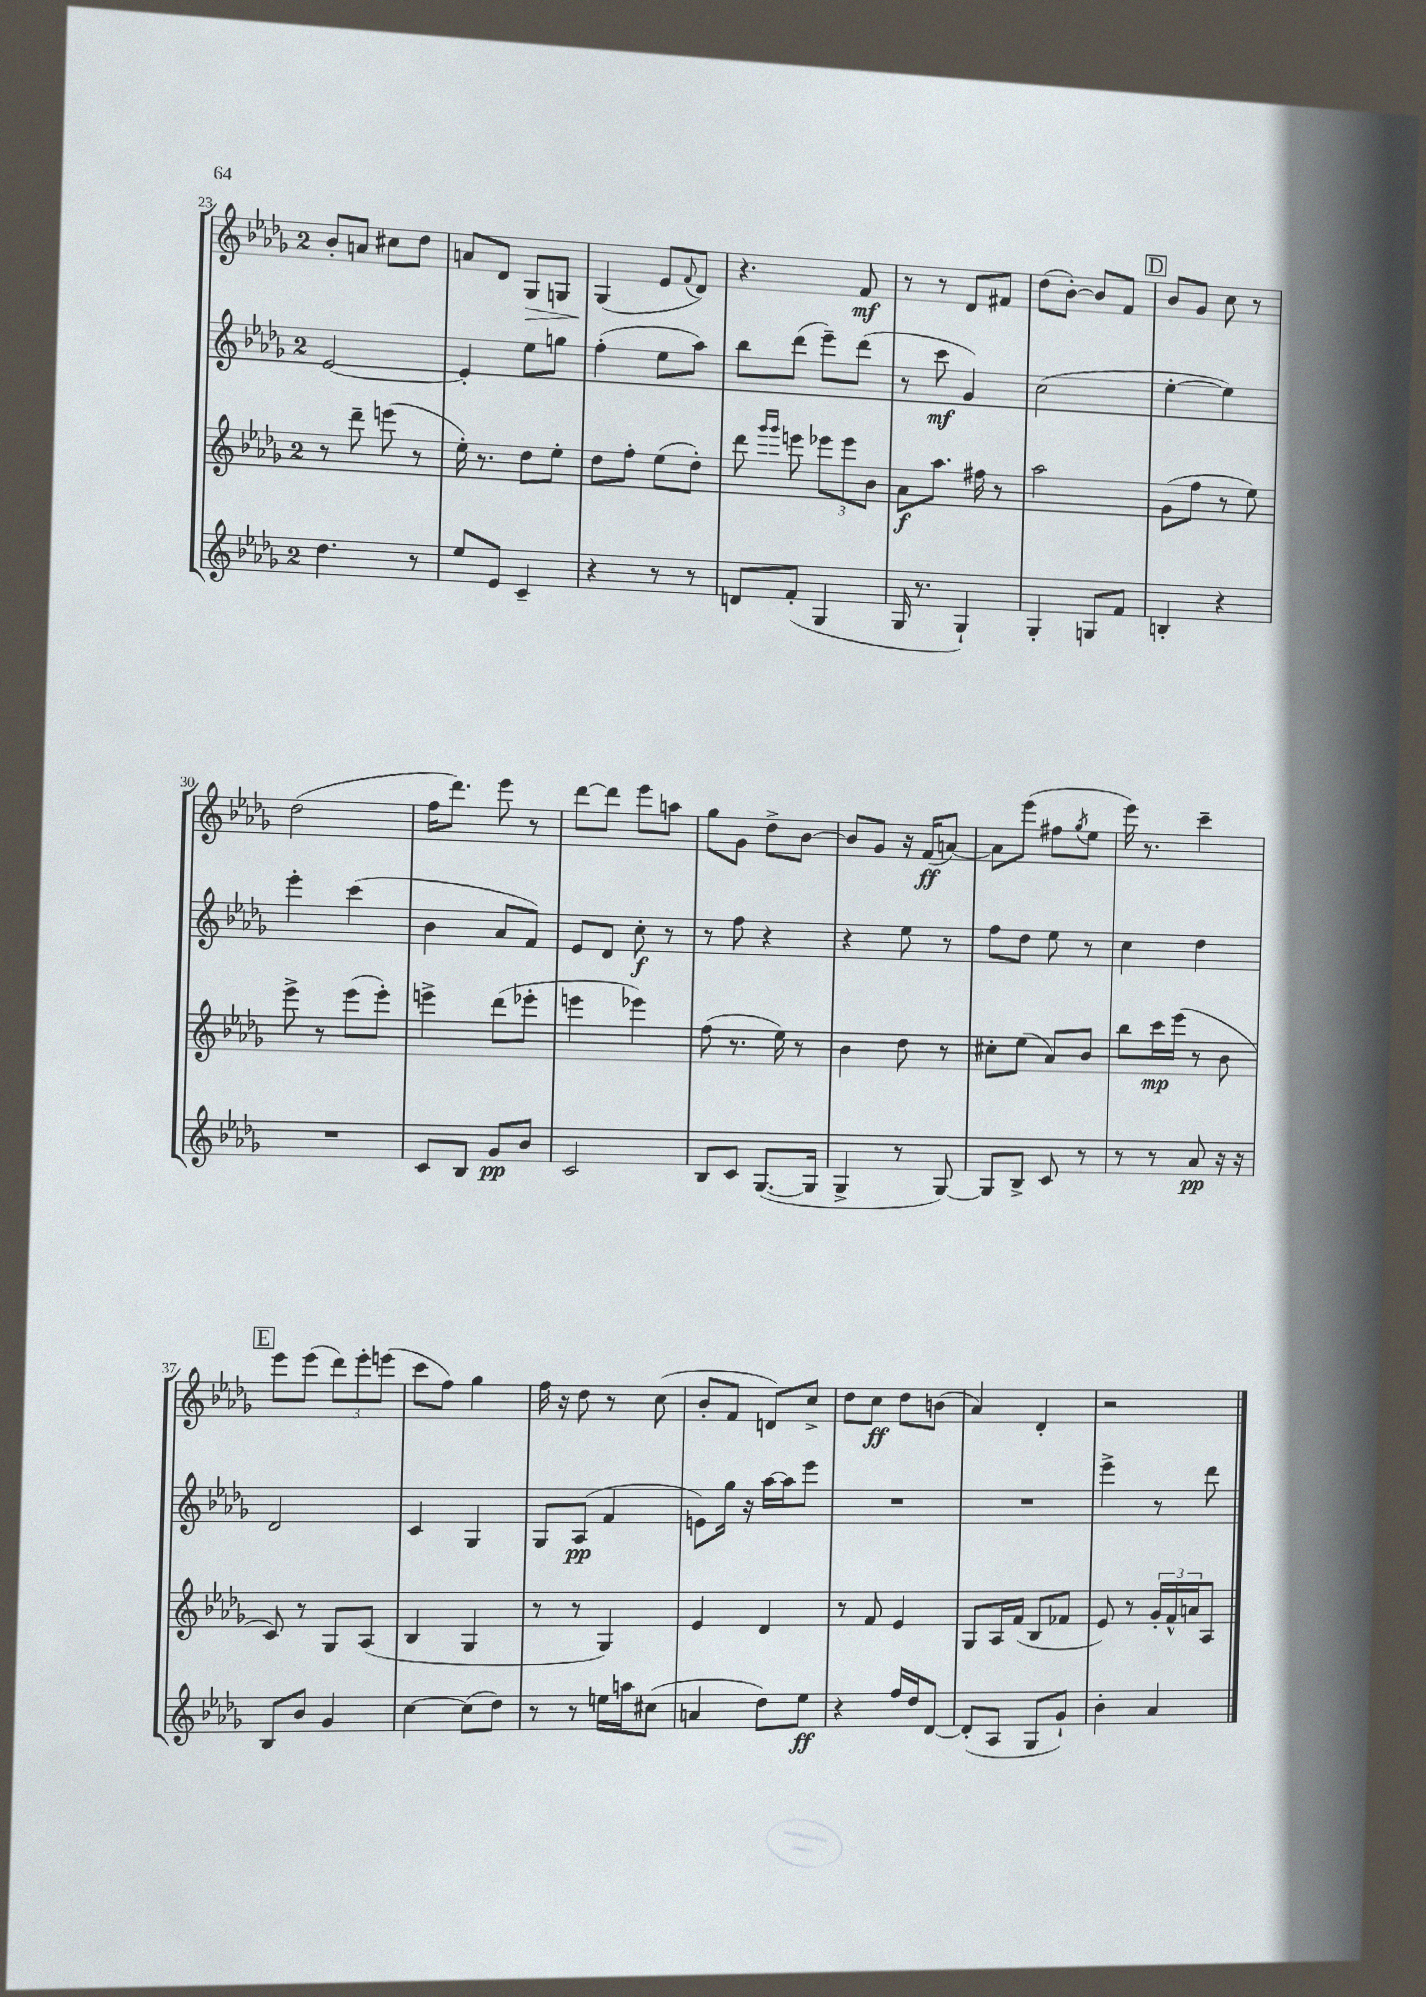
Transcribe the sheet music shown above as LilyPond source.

<<
\new StaffGroup <<
\new Staff = "s0" {
    \clef treble \key des \major \once \override Staff.TimeSignature.style = #'single-digit \time 2/4
    bes'8-. a'8 cis''8 des''8 |
    a'8 des'8 ges8\> g8 |
    ges4\!( ees'8 \appoggiatura { f'8 } des'8) |
    r4. f'8\mf |
    r8 r8 des'8 fis'8 |
    des''8( bes'8~-.) bes'8 f'8 |
    \mark \markup { \box "D" } bes'8 ges'8 c''8 r8 |
    des''2( |
    f''16 des'''8.) ees'''8 r8 |
    des'''8~ des'''8 ees'''8 a''8 |
    ges''8 ges'8 des''8-> bes'8~ |
    bes'8 ges'8 r16 f'16\ff( a'8~) |
    a'8 ees'''8( fis''8 \acciaccatura { ges''8 } ees''8 |
    ees'''16) r8. c'''4-- |
    \mark \markup { \box "E" } ees'''8 ees'''8( \tuplet 3/2 { des'''8) ees'''8-. e'''8( } |
    c'''8 f''8) ges''4 |
    f''16 r16 des''8 r8 c''8( |
    bes'8-. f'8 d'8) c''8-> |
    des''8 c''8\ff des''8 b'8( |
    aes'4) des'4-. |
    r2 \bar "|." |
}
\new Staff = "s1" {
    \clef treble \key des \major \once \override Staff.TimeSignature.style = #'single-digit \time 2/4
    ees'2~ |
    ees'4-. ees''8 g''8 |
    f''4-.( ees''8 aes''8) |
    bes''8 des'''8( ees'''8--) des'''8( |
    r8 c'''8\mf ges'4) |
    c''2( |
    \mark \markup { \box "D" } ees''4~-. ees''4) |
    ees'''4-. c'''4( |
    bes'4 aes'8 f'8) |
    ees'8 des'8 c''8-.\f r8 |
    r8 f''8 r4 |
    r4 ees''8 r8 |
    f''8 des''8 ees''8 r8 |
    c''4 des''4 |
    \mark \markup { \box "E" } des'2 |
    c'4 ges4 |
    ges8 aes8\pp( f'4 |
    e'8) ges''16 r16 aes''16~ aes''16 ees'''8 |
    R2 |
    R2 |
    ees'''4-> r8 des'''8 \bar "|." |
}
\new Staff = "s2" {
    \clef treble \key des \major \once \override Staff.TimeSignature.style = #'single-digit \time 2/4
    r8 des'''8-- e'''8( r8 |
    ees''16-.) r8. des''8 ees''8-. |
    des''8 f''8-. ees''8( des''8-.) |
    des'''8 \grace { ges'''16 ges'''16 } e'''8 \tuplet 3/2 { ees'''8 ees'''8 bes'8 } |
    aes'8\f aes''8. fis''16 r8 |
    aes''2 |
    \mark \markup { \box "D" } ges'8( f''8 r8 ees''8) |
    ees'''8-> r8 ees'''8( ees'''8-.) |
    e'''4-> des'''8( ees'''8-. |
    e'''4 ees'''4) |
    f''8( r8. ees''16) r8 |
    bes'4 des''8 r8 |
    cis''8-. ees''8( aes'8) bes'8 |
    bes''8 c'''16\mp ees'''16( r8 bes'8 |
    \mark \markup { \box "E" } c'8) r8 ges8 aes8( |
    bes4 ges4 |
    r8 r8 ges4) |
    ees'4 des'4 |
    r8 f'8 ees'4 |
    ges8 aes16 f'16( bes8 fes'8 |
    ees'8) r8 \tuplet 3/2 { ges'16-. f'16-^ a'16 } aes8 \bar "|." |
}
\new Staff = "s3" {
    \clef treble \key des \major \once \override Staff.TimeSignature.style = #'single-digit \time 2/4
    des''4. r8 |
    ees''8 ees'8 c'4-- |
    r4 r8 r8 |
    d'8 f'8-.( ges4 |
    ges16 r8. ges4-!) |
    ges4-. g8 f'8 |
    \mark \markup { \box "D" } b4-. r4 |
    R2 |
    c'8 bes8 ges'8\pp bes'8 |
    c'2 |
    bes8 c'8 ges8.~( ges16 |
    ges4-> r8 ges8~) |
    ges8 bes8-> c'8 r8 |
    r8 r8 aes'8\pp r16 r16 |
    \mark \markup { \box "E" } bes8 bes'8 ges'4 |
    c''4~ c''8( des''8) |
    r8 r8 e''16 a''16 cis''8( |
    a'4 des''8) ees''8\ff |
    r4 f''16 des''16 des'8~ |
    des'8-.( aes8 ges8 ges'8-!) |
    bes'4-. aes'4 \bar "|." |
}
>>
>>
\layout { \context { \Score currentBarNumber = #23 } }
